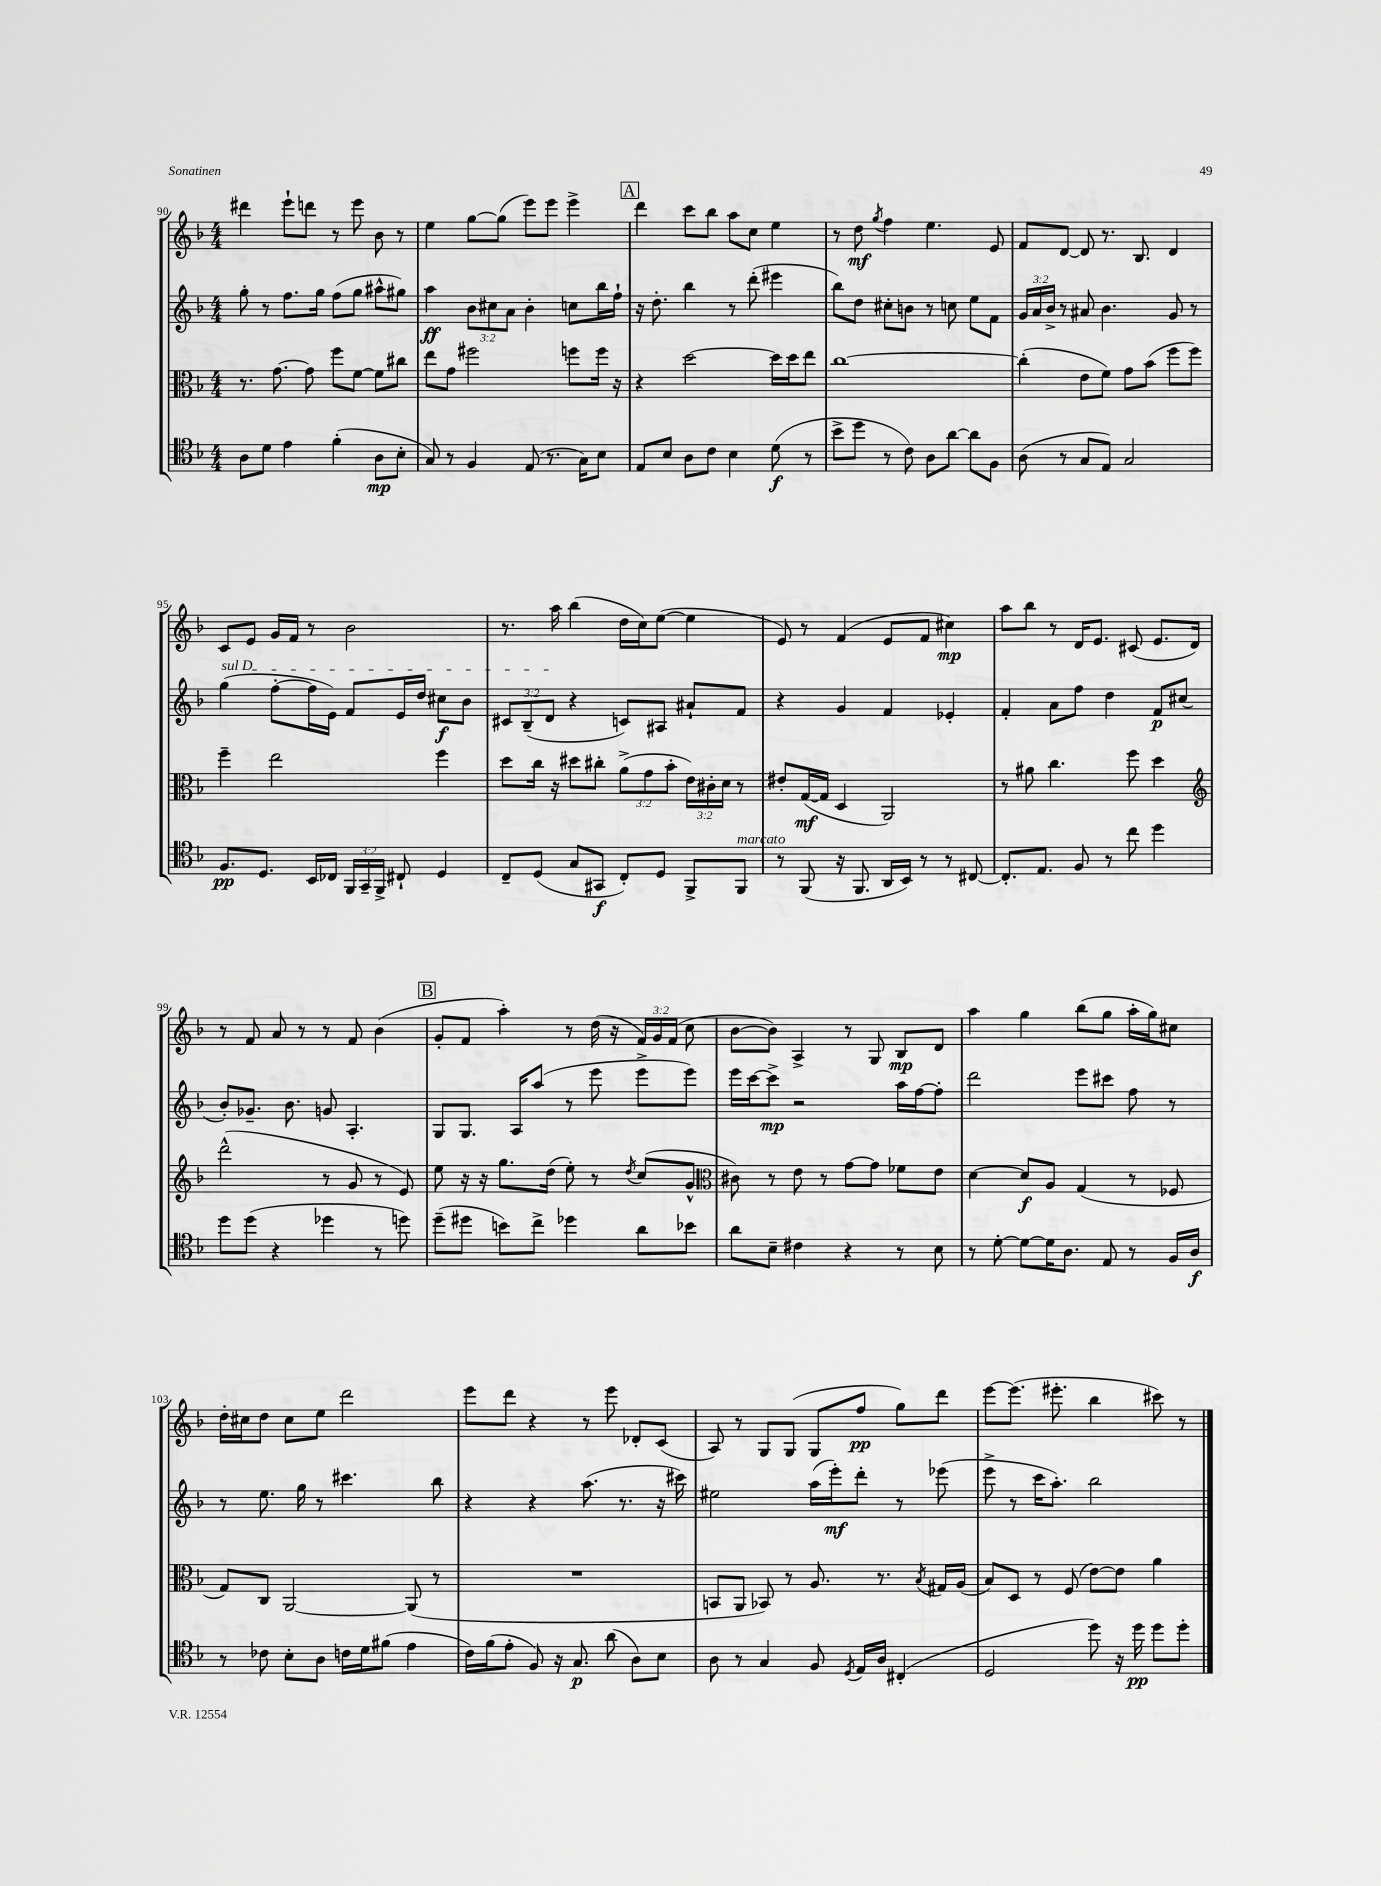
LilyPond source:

<<
\new StaffGroup <<
\new Staff = "s0" {
    \clef treble \key f \major \numericTimeSignature \time 4/4 \override Staff.TupletNumber.text = #tuplet-number::calc-fraction-text
    \autoBeamOff dis'''4 e'''8[-! d'''8] r8 e'''8 bes'8 r8 |
    e''4 g''8[~ g''8]( e'''8[) e'''8] e'''4-> |
    \mark \markup { \box "A" } d'''4 c'''8[ bes''8] a''8[ c''8] e''4 |
    r8 d''8\mf \acciaccatura { g''8 } f''4 e''4. e'8 |
    f'8[ d'8]~ d'8 r8. bes8. d'4 |
    c'8[ e'8] g'16[ f'16] r8 bes'2 |
    r8. a''16 bes''4( d''16[ c''16) e''8]~( e''4 |
    e'8) r8 f'4( e'8[ f'8] cis''4\mp) |
    a''8[ bes''8] r8 d'16[ e'8.] cis'8( e'8.[ d'16]) |
    r8 f'8 a'8 r8 r8 f'8 bes'4( |
    \mark \markup { \box "B" } g'8[-. f'8] a''4-.) r8 d''16( r16 \tuplet 3/2 { f'16[) g'16 f'16]( } c''8 |
    bes'8[~ bes'8]) a4-> r8 g8 bes8[\mp d'8] |
    a''4 g''4 bes''8[( g''8] a''16[-. g''16) cis''8] |
    d''16[-. cis''16 d''8] cis''8[ e''8] d'''2 |
    e'''8[ d'''8] r4 r8 e'''8 des'8[-. c'8]( |
    a8) r8 g8[ g8]( g8[ f''8]\pp g''8[) d'''8] |
    e'''8[~ e'''8.]( eis'''8.-. bes''4 cis'''8) r8 \bar "|." |
}
\new Staff = "s1" {
    \clef treble \key f \major \numericTimeSignature \time 4/4 \override Staff.TupletNumber.text = #tuplet-number::calc-fraction-text
    \autoBeamOff g''8-. r8 f''8.[ g''16] f''8[( g''8] ais''8[-^ gis''8]) |
    a''4\ff \tuplet 3/2 { bes'8[ cis''8 a'8] } bes'4-. c''8[ bes''16 f''16]-! |
    \mark \markup { \box "A" } r16 d''8.-. bes''4 r8 d'''8-.( eis'''4 |
    bes''8[) d''8] cis''8[-. b'8] r8 c''8 e''8[ f'8] |
    \tuplet 3/2 { g'16[ a'16 bes'16]-> } r8 ais'8 bes'4. g'8 r8 |
    \once \override TextSpanner.bound-details.left.text = \markup { \italic "sul D" } g''4\startTextSpan( f''8[~-. f''16 e'16]) f'8[ e'16 d''16] cis''8[\f bes'8] |
    \tuplet 3/2 { cis'8[ bes8--( d'8]\stopTextSpan } r4 c'8[) ais8] ais'8[-! f'8] |
    r4 g'4 f'4 ees'4-. |
    f'4-. a'8[ f''8] d''4 f'8[\p cis''8]( |
    bes'8[-.) ges'8.]-- bes'8. g'8 a4.-. |
    \mark \markup { \box "B" } g8[ g8.] a16[ a''8]( r8 e'''8 e'''8[-> e'''8]) |
    e'''16[ c'''16~ c'''8]->\mp r2 a''16[ f''16~ f''8]-. |
    d'''2 e'''8[ cis'''8] f''8 r8 |
    r8 e''8. g''16 r8 cis'''4. bes''8 |
    r4 r4 a''8.( r8. r16 cis'''16) |
    eis''2 a''16[( e'''16-.\mf) d'''8]-. r8 ees'''8( |
    e'''8-> r8 c'''16[ a''8.]-.) bes''2 \bar "|." |
}
\new Staff = "s2" {
    \clef alto \key f \major \numericTimeSignature \time 4/4 \override Staff.TupletNumber.text = #tuplet-number::calc-fraction-text
    \autoBeamOff r8. g'8.~ g'8 f''8[ f'8]~ f'8[ cis''8] |
    e''8[ g'8] fis''2 f''8[ f''16] r16 |
    \mark \markup { \box "A" } r4 d''2~ d''16[ d''16 e''8] |
    c''1~ |
    c''4-.( e'8[ f'8]) g'8[ bes'8]( f''8[ f''8]) |
    f''4-- e''2 f''4 |
    d''8[ c''16] r16 dis''8[ cis''8]-. \tuplet 3/2 { a'8[->( g'8 bes'8]-. } \tuplet 3/2 { e'16[) cis'16-. d'16] } r8 |
    eis'8[-. g16~\mf( g16] d4 a,2) |
    r8 ais'8 c''4. f''8 d''4 |
    \clef treble d'''2-^( r8 g'8 r8 e'8) |
    \mark \markup { \box "B" } e''8 r16 r16 g''8.[ d''16]( e''8-.) r8 \acciaccatura { d''8 } c''8[( g'8]-^ |
    \clef alto cis'8) r8 e'8 r8 g'8[~ g'8] fes'8[ e'8] |
    d'4~ d'8[\f a8] g4( r8 fes8 |
    g8[) c8] a,2~ a,8( r8 |
    R1 |
    b,8[ a,8] bes,8) r8 a8. r8. \acciaccatura { bes8 } gis16[ a16]( |
    bes8[) d8] r8 f8( e'8[~) e'8] a'4 \bar "|." |
}
\new Staff = "s3" {
    \clef tenor \key f \major \numericTimeSignature \time 4/4 \override Staff.TupletNumber.text = #tuplet-number::calc-fraction-text
    \autoBeamOff a8[ d'8] e'4 f'4-.( a8[\mp bes8]-. |
    g8) r8 f4 e8( r8. g16[) bes8] |
    \mark \markup { \box "A" } e8[ bes8] a8[ c'8] bes4 d'8\f( r8 |
    bes'8[-> d''8] r8 c'8) a8[ a'8]~ a'8[ f8] |
    a8( r8 g8[ e8]) g2 |
    f8.[\pp d8.] bes,16[ ces16] \tuplet 3/2 { f,16[ g,16-- f,16]-> } cis8-! d4 |
    c8[-- d8]( g8[ gis,8]\f c8[-.) d8] f,8[-> f,8]^\markup { \italic "marcato" } |
    r8 f,8( r16 f,8. a,16[ bes,16]) r8 r8 cis8~ |
    cis8.[-. e8.] f8 r8 c''8 d''4 |
    d''8[ d''8]( r4 des''4 r8 d''8) |
    \mark \markup { \box "B" } d''8[--( dis''8] b'8[) c''8]-> des''4 a'8[ bes'8] |
    a'8[ bes8]-- cis'4 r4 r8 bes8 |
    r8 d'8~-. d'8[~ d'16 a8.] e8 r8 f16[ a16]\f |
    r8 ces'8 bes8[-. a8] c'16[ d'16 fis'8]( e'4 |
    c'16[) f'16( e'8]-. f8) r16 g8.\p a'8( a8[) bes8] |
    a8 r8 g4 f8 \acciaccatura { d8 } e16[ a16] cis4-.( |
    d2 d''8) r16 d''16\pp d''8[ d''8]-. \bar "|." |
}
>>
>>
\layout { \context { \Score currentBarNumber = #90 } }
